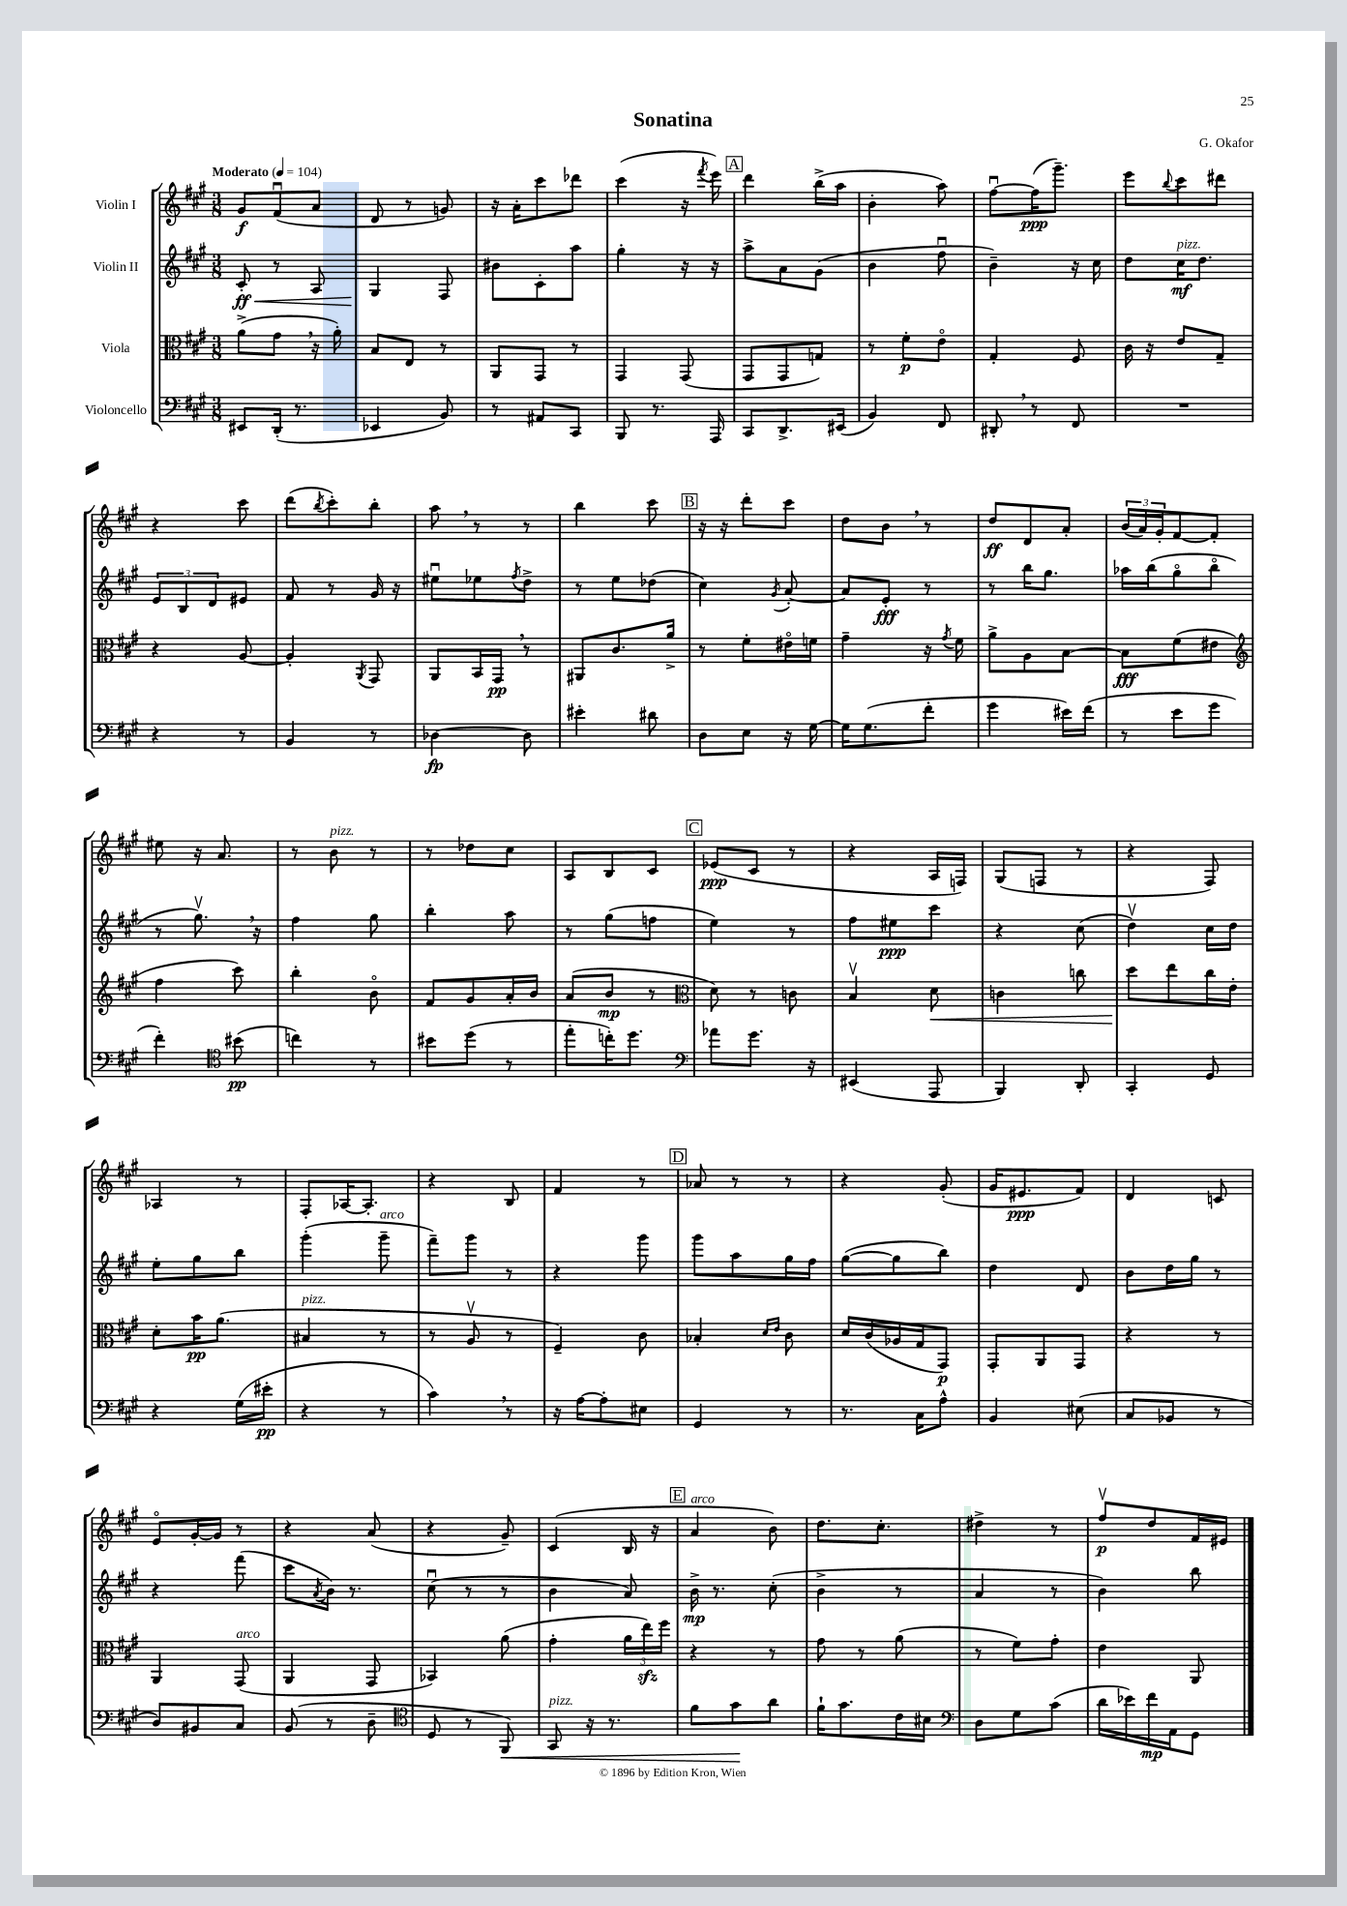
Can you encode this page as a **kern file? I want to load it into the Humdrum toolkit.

**kern	**kern	**kern	**kern
*staff4	*staff3	*staff2	*staff1
*clefF4	*clefC3	*clefG2	*clefG2
*k[f#c#g#]	*k[f#c#g#]	*k[f#c#g#]	*k[f#c#g#]
*M3/8	*M3/8	*M3/8	*M3/8
*MM104	*MM104	*MM104	*MM104
8EE#	(8a^	8c#'	8g#
(16DD'	8g#	8r	(8f#u
8.r	.	.	.
.	16r	8A	8a
.	16a')	.	.
=	=	=	=
4EE-	8B	4G#	8d
.	8E	.	8r
8BB)	8r	8F#	8g)
=	=	=	=
8r	8AA	8b#	16r
.	.	.	16a'
8AA#	8GG#	8c#'	8ccc#
8CC#	8r	8aa	8ddd-
=	=	=	=
8BBB	4GG#	4gg#'	(4ccc#
8.r	.	.	.
.	(8GG#	16r	16r
.	.	.	8qfff#
16AAA	.	16r	16eee)
=	=	=	=
8CC#	8GG#	8aa^	4ddd
8.DD^	8GG#	8a	.
.	8G)	(8g#	(16bb^
(16EE#	.	.	16aa
=	=	=	=
4BB)	8r	4b	4b'
.	8f#'	.	.
8FF#	8eo	8ff#u	8aa)
=	=	=	=
8DD#'	4G#'	4b~)	[8ff#u
8r	.	.	(16ff#]
.	.	.	8.ggg#~)
8FF#	8F#	16r	.
.	.	16cc#	.
=	=	=	=
4.r	16c#	8dd	8eee
.	16r	.	.
.	.	.	8qqbb
.	8e	16cc#	8ccc#
.	.	8.dd	.
.	8G#~	.	8ddd#
=	=	=	=
4r	4r	12e	4r
.	.	12B	.
.	.	12d	.
8r	[8A	8e#	8ccc#
=	=	=	=
4BB	4A']	8f#	(8ddd
.	.	.	8qbb
.	.	8r	8ccc#')
.	8qAA	.	.
8r	8GG#	16g#	8bb'
.	.	16r	.
=	=	=	=
[4D-	8AA	8ee#u	8aa
.	16BB	8ee-	8r
.	16GG#	.	.
.	.	8qff#	.
8D-]	8r	8dd^	8r
=	=	=	=
4e#'	8AA#	8r	4bb
.	8.c#	8ee	.
8d#	.	(8dd-	8ccc#
.	16a^	.	.
=	=	=	=
8D	8r	4cc#)	16r
.	.	.	16r
8E	8f#'	.	8ddd'
.	.	8qg#	.
16r	16e#o	[8a'	8ccc#
[16G#	16f	.	.
=	=	=	=
16G#]	4g#~	8a]	8dd
(8.G#	.	.	.
.	.	8e'	8b
8f#'	16r	8r	8r
.	8qg#	.	.
.	16f#	.	.
=	=	=	=
4g#	8a^	8r	8dd
.	8A	16bb	8d
.	.	8.gg#	.
16e#)	[8B	.	8a'
(16f#	.	.	.
=	=	=	=
8r	8B]	16aa-	(24b
.	.	.	24a)
.	.	(16bb	.
.	.	.	24g#'
8e	(8f#	8gg#o	[8f#
8g#	8e#	8bbo	8f#']
=	=	=	=
*	*clefG2	*	*
4f#')	4ff#	8r	8ee#
.	.	8.gg#v)	16r
.	.	.	8.a
*clefC4	*	*	*
(8b#	8ccc#)	.	.
.	.	16r	.
=	=	=	=
4cc)	4bb'	4ff#	8r
.	.	.	8b
8r	8bo	8gg#	8r
=	=	=	=
8b#	8f#	4bb'	8r
(8dd	8g#	.	8dd-
8r	16a'	8aa	8cc#
.	16b	.	.
=	=	=	=
8ee'	(8a	8r	8A
16cc')	8b	(8gg#	8B
8.dd	.	.	.
.	8r	8ff	8c#
=	=	=	=
*clefF4	*clefC3	*	*
8a-	8d)	4ee)	(8e-
8.g#	8r	.	8c#
.	8c	8r	8r
16r	.	.	.
=	=	=	=
(4EE#	4Bv	8ff#	4r
.	.	8ee#	.
8AAA	8d	8ccc#	16A
.	.	.	16F)
=	=	=	=
4BBB)	4c	4r	(8G#
.	.	.	8F
8DD'	8cc	(8cc#	8r
=	=	=	=
4CC#'	8dd	4ddv)	4r
.	8ee	.	.
8GG#	16cc#	16cc#	8F#)
.	16e'	16dd	.
=	=	=	=
4r	8d'	8ee'	4A-
.	16b	8gg#	.
.	(8.a	.	.
(16G#	.	8bb	8r
16e#'	.	.	.
=	=	=	=
4r	4B#	(4ggg#'	8F#'
.	.	.	[16A-
.	.	.	8.A-']
8r	8r	8ggg#~	.
=	=	=	=
4c#)	8r	8fff#~)	4r
.	8Av	8ggg#	.
8r	8r	8r	8B
=	=	=	=
16r	4F#~)	4r	4f#
[16A	.	.	.
8A']	.	.	.
8E#	8c#	8ggg#	8r
=	=	=	=
4GG#	4B-'	8ggg#	8a-
.	.	8aa	8r
.	16qqd	.	.
.	16qqe	.	.
8r	8c#	16gg#	8r
.	.	16ff#	.
=	=	=	=
8.r	16d	([8gg#	4r
.	(16c#	.	.
.	16A-	8gg#]	.
16C#	16G#	.	.
8A^^	8GG#)	8bb)	(8g#'
=	=	=	=
4BB	8GG#'	4dd	16g#
.	.	.	8.e#
.	8AA	.	.
(8E#	8GG#	8d	8f#)
=	=	=	=
8C#	4r	8b	4d
8BB-	.	16dd	.
.	.	16gg#	.
8r	8r	8r	8c
=	=	=	=
8D)	4AA	4r	8eo
8BB#	.	.	[16g#'
.	.	.	16g#]
8C#	(8GG#	(8fff#	8r
=	=	=	=
(8BB	4AA	8ccc#	4r
.	.	8qa	.
8r	.	16b)	.
.	.	8.r	.
8D~	8GG#	.	(8a
=	=	=	=
*clefC4	*	*	*
8D	4BB-)	(8cc#u	4r
8r	.	8r	.
8FF#)	(8a	8r	8g#~)
=	=	=	=
8GG#	4g#'	4b	(4c#
16r	.	.	.
8.r	.	.	.
.	24a	8a)	16B
.	24ee)	.	.
.	.	.	16r
.	24ff#	.	.
=	=	=	=
8f#	4r	16b^	4a
.	.	8.r	.
8g#	.	.	.
8a	8r	(8cc#'	8b)
=	=	=	=
16f#`	8g#	4b^	8.dd
8.g#	.	.	.
.	8r	.	.
.	.	.	8.cc#'
16c#	(8a	8r	.
16B#	.	.	.
=	=	=	=
*clefF4	*	*	*
8D	8r	4a	4dd#^
8G#	8f#)	.	.
(8c#	8g#'	8r	8r
=	=	=	=
16d	4e	4b)	8ff#v
16e-)	.	.	.
16f#	.	.	8dd
16AA	.	.	.
8GG#	8AA	8bb	16f#
.	.	.	16e#
==	==	==	==
*-	*-	*-	*-
